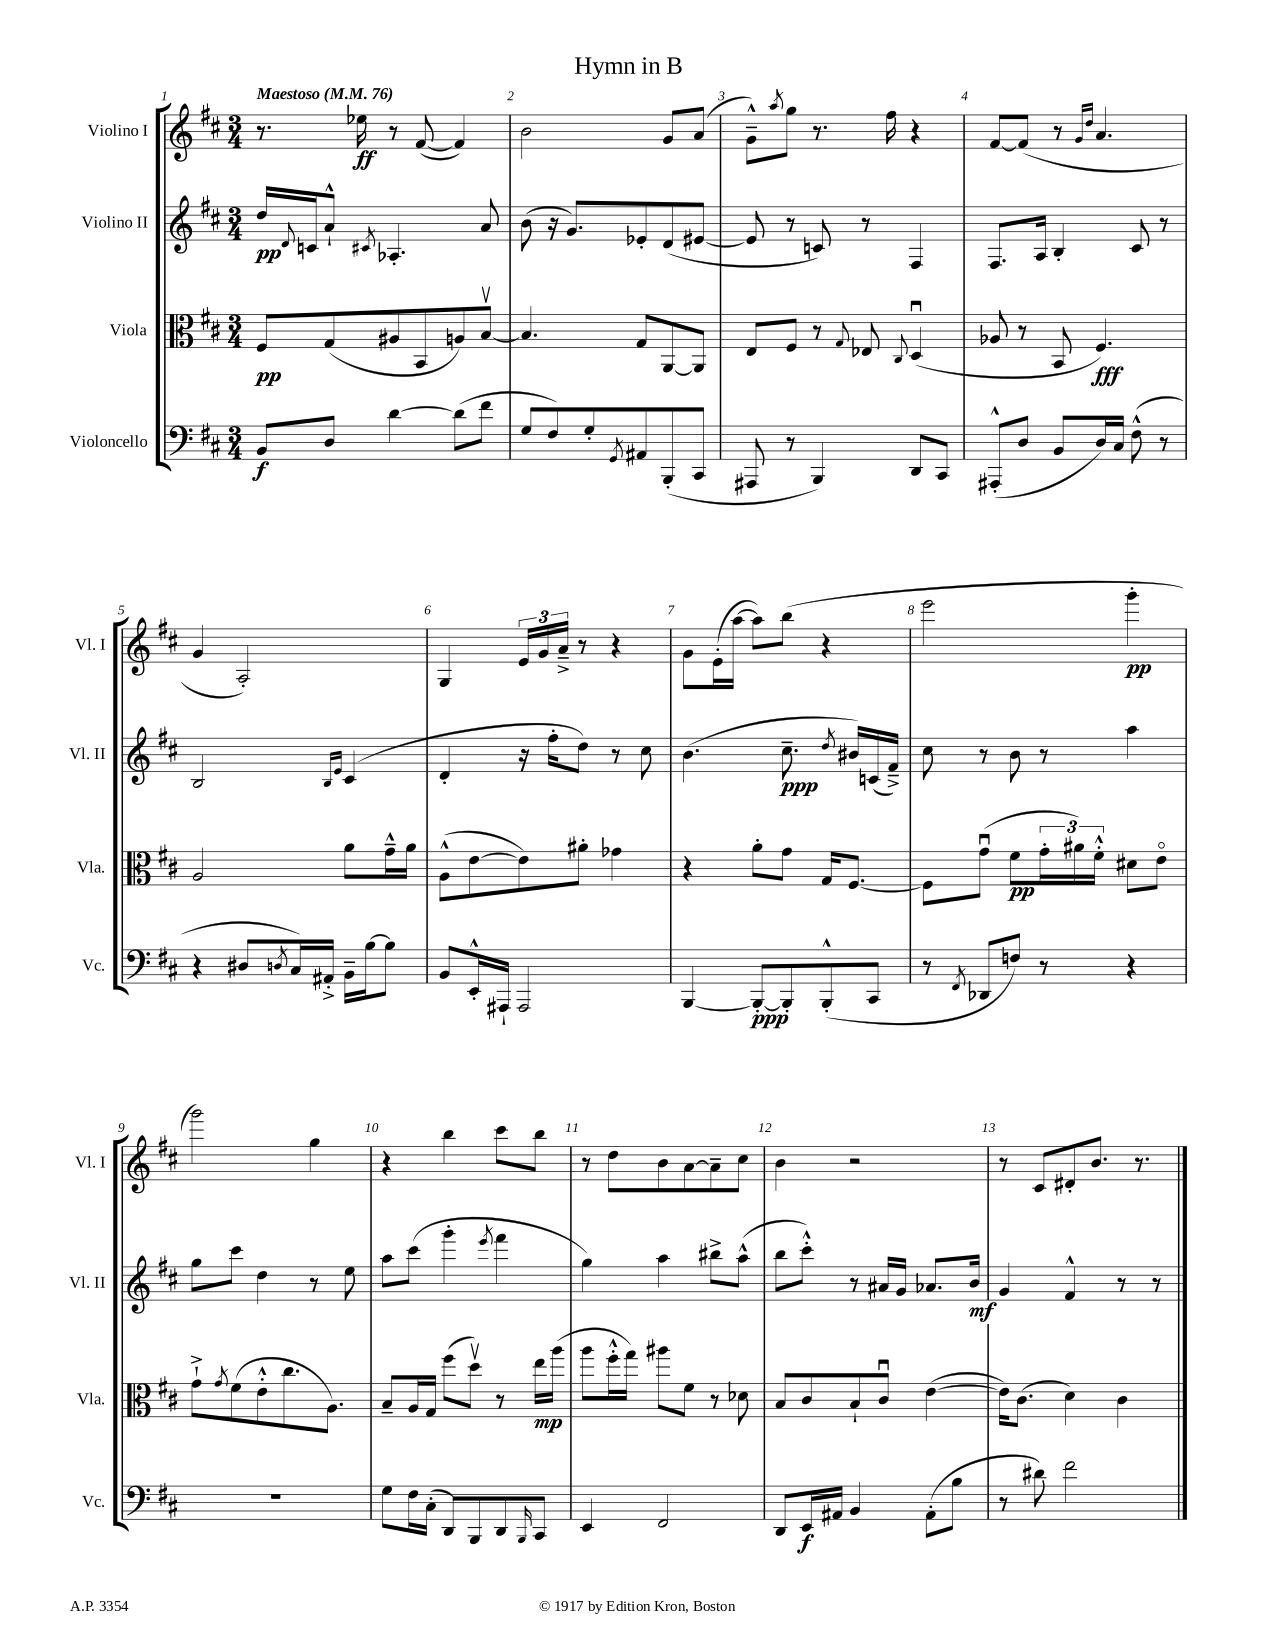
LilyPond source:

\header { title = "Hymn in B" }
<<
\new StaffGroup <<
\new Staff = "s0" \with { instrumentName = "Violino I" shortInstrumentName = "Vl. I" } {
    \clef treble \key d \major \numericTimeSignature \time 3/4 \tempo "Maestoso" 4 = 76
    r8. ees''16\ff r8 fis'8~( fis'4) |
    b'2 g'8 a'8( |
    g'8---^) \acciaccatura { a''8 } g''8 r8. fis''16 r4 |
    fis'8~ fis'8( r8 \grace { g'16 d''16 } a'4. |
    g'4 a2-.) |
    g4 \tuplet 3/2 { e'16 g'16 a'16---> } r8 r4 |
    g'8 e'16-.( a''16~ a''8) b''8( r4 |
    e'''2 g'''4-.\pp |
    g'''2) g''4 |
    r4 b''4 cis'''8 b''8 |
    r8 d''8 b'8 a'8~ a'8-- cis''8 |
    b'4 r2 |
    r8 cis'8 dis'8-. b'8. r8. \bar "|." |
}
\new Staff = "s1" \with { instrumentName = "Violino II" shortInstrumentName = "Vl. II" } {
    \clef treble \key d \major \numericTimeSignature \time 3/4
    d''16\pp \appoggiatura { d'8 } c'16 a'8-!-^ \acciaccatura { cis'8 } aes4.-. a'8 |
    b'8( r16 g'8.) ees'8-. d'8( eis'8~ |
    eis'8 r8 c'8) r8 fis4 |
    fis8. a16 b4-. cis'8 r8 |
    b2 \grace { b16 e'16 } cis'4( |
    d'4-. r16 fis''16-. d''8) r8 cis''8 |
    b'4.( cis''8.--\ppp \acciaccatura { d''8 } bis'16) c'16( fis'16--->) |
    cis''8 r8 b'8 r8 a''4 |
    g''8 cis'''8 d''4 r8 e''8 |
    a''8 cis'''8( g'''4-. \acciaccatura { e'''8 } fis'''4 |
    g''4) a''4 bis''8-> a''8-^( |
    b''8 cis'''8-.-^) r8 ais'16 g'16 aes'8. b'16\mf |
    g'4 fis'4-^ r8 r8 \bar "|." |
}
\new Staff = "s2" \with { instrumentName = "Viola" shortInstrumentName = "Vla." } {
    \clef alto \key d \major \numericTimeSignature \time 3/4
    fis8\pp g8( ais8 b,8 a8) b8~\upbow |
    b4. g8 a,8~ a,8 |
    e8 fis8 r8 \appoggiatura { g8 } ees8 \appoggiatura { cis8 } d4\downbow( |
    aes8 r8 b,8 fis4.\fff) |
    a2 a'8 g'16---^ a'16 |
    a8-^( e'8~ e'8) ais'8-. ges'4 |
    r4 a'8-. g'8 g16 fis8.~ |
    fis8 g'8\downbow( fis'8\pp \tuplet 3/2 { g'16-. ais'16) fis'16-.-^ } dis'8 e'8\flageolet |
    g'8-!-> \acciaccatura { g'8 } fis'8( e'8-.-^ cis''8. a8.) |
    b8-- a16 g16 fis''8( d''8\upbow) r8 e''16\mp a''16( |
    a''8 fis''16-.-^ g''16) ais''8 fis'8 r8 des'8 |
    b8 cis'8 b8-! cis'8\downbow e'4~( |
    e'16) cis'8.( d'4) cis'4 \bar "|." |
}
\new Staff = "s3" \with { instrumentName = "Violoncello" shortInstrumentName = "Vc." } {
    \clef bass \key d \major \numericTimeSignature \time 3/4
    b,8\f d8 d'4~ d'8( fis'8 |
    g8 fis8) g8-. \acciaccatura { g,8 } ais,8 b,,8-.( cis,8 |
    ais,,8 r8 b,,4) d,8 cis,8 |
    ais,,8-.-^( d8 b,8 d16) cis16 fis8-^( r8 |
    r4 dis8 \acciaccatura { d8 } cis16) ais,16-.-> b,16-- b16~ b8 |
    b,8 e,16-.-^ ais,,16-! ais,,2 |
    b,,4~ b,,8~-.\ppp b,,8-. b,,8-.-^( cis,8 |
    r8 \acciaccatura { fis,8 } des,8 f8) r8 r4 |
    R2. |
    g8 fis16 cis16-.( d,8) b,,8 d,8 \grace { b,,16 } cis,8 |
    e,4 fis,2 |
    d,8 e,16\f ais,16 b,4 ais,8-.( b8 |
    r8 dis'8) fis'2 \bar "|." |
}
>>
>>
\layout { \context { \Score \override BarNumber.break-visibility = ##(#f #t #t) barNumberVisibility = #all-bar-numbers-visible } }
